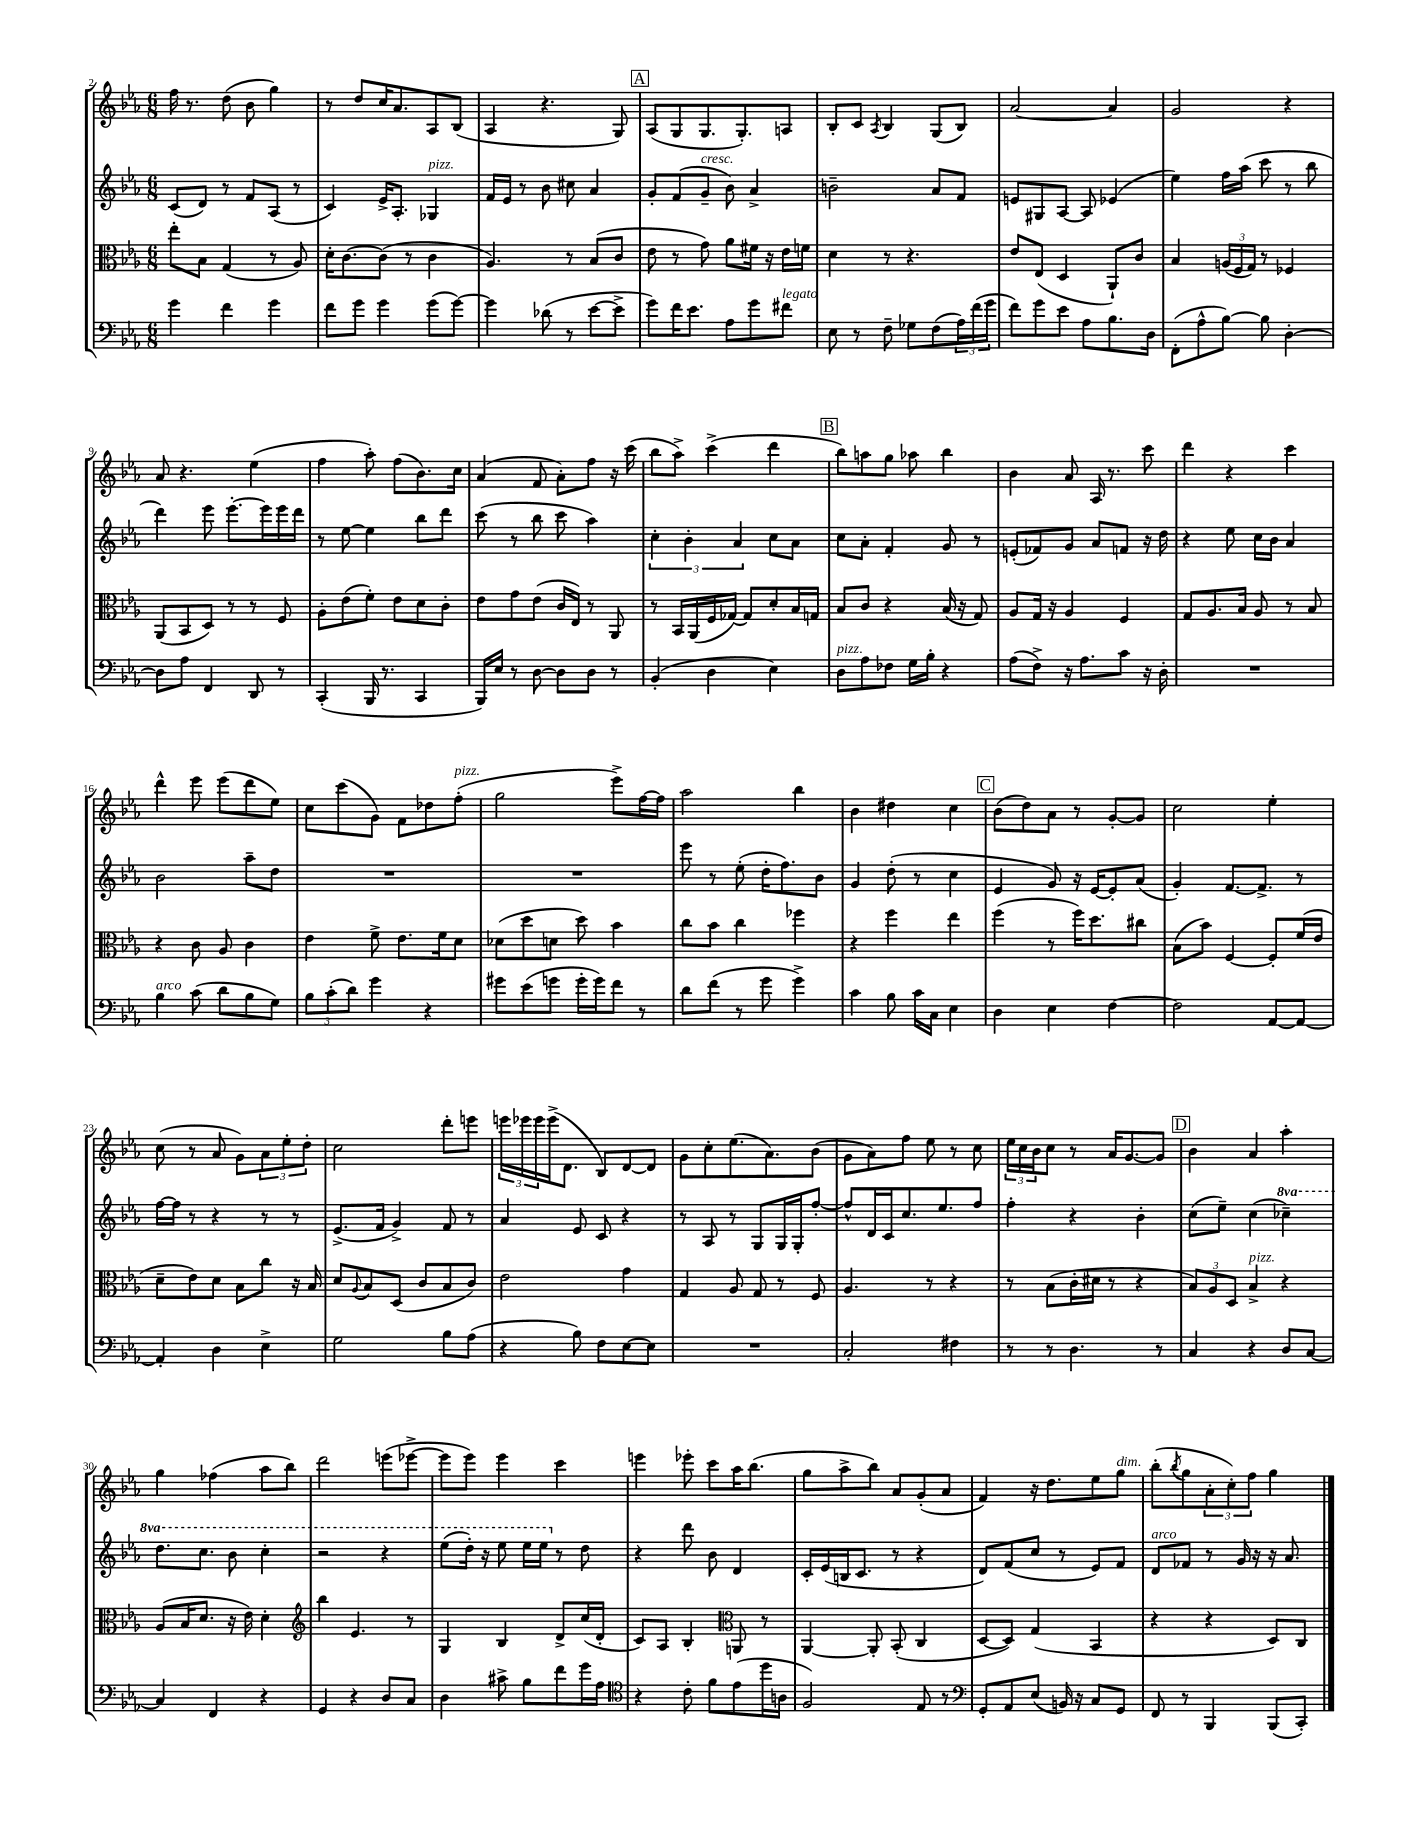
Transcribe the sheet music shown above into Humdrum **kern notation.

**kern	**kern	**kern	**kern
*part4	*part3	*part2	*part1
*staff4	*staff3	*staff2	*staff1
*clefF4	*clefC3	*clefG2	*clefG2
*k[b-e-a-]	*k[b-e-a-]	*k[b-e-a-]	*k[b-e-a-]
*M6/8	*M6/8	*M6/8	*M6/8
=2	=2	=2	=2
4g\	8ee-'\L	(8c/L	16ff\
.	.	.	8.r
.	8B-\J	8d/J)	.
4f\	(4G/	8r	(8dd\
.	.	8f/L	8b-\
4g\	8r	(8A-/J	4gg\)
.	8A-/)	8r	.
=3	=3	=3	=3
8f\L	16d'\KL	4c/)	8r
.	[8.c\	.	.
8g\J	.	.	8dd/L
4g\	(8c\J]	16e-^/KL	16cc/K
.	.	8.A-'/J	8.a-/
.	8r	.	.
!	!	!LO:TX:a:i:t=pizz.	!
(8g\L	4c\	4G-X/	8A-/
[8g\J)	.	.	(8B-/J
=4	=4	=4	=4
4g\]	4.A-/)	16f/LL	4A-/
.	.	16e-/JJ	.
.	.	8r	.
(8d-X\	.	8b-\	4.r
8r	8r	8cc#X\	.
[8e-\L	(8B-/L	4a-/	.
8e-^\J]	8c/J	.	8G/)
!!LO:REH:place=s1:t=A
=5	=5	=5	=5
8g\L)	8e-\	8g'/L	(8A-/L
16f\K	8r	(8f/	8G/
8.e-\J	.	.	.
!	!	!LO:TX:a:i:t=cresc.	!
.	8g\)	8g~/J	8.G/
8A-\L	8a-\L	8b-\)	.
.	.	.	8.G'/)
8g\	16f#X\Jk	4a-^/	.
.	16r	.	.
!LO:TX:a:i:t=legato	!	!	!
8f#X\J	16e-\LL	.	8An/J
.	16fn\JJ	.	.
=6	=6	=6	=6
8E-\	4d\	2bn~\	8B-'/L
8r	.	.	8c/J
.	.	.	8qA-/
8F~\	8r	.	4B-/
8G-X\L	4.r	.	.
(8F\	.	8a-/L	(8G/L
24A-\L)	.	8f/J	8B-/J)
(24f\	.	.	.
24g\JJ	.	.	.
=7	=7	=7	=7
8f\L)	8e-/L	8en/L	[2a-/
8g\	(8E-/J	8G#X/	.
8e-\J	4D/	[8A-/J	.
8A-\L	.	8A-/]	.
8.B-\	8AA-`/L)	(4e-X/	4a-/]
.	8c/J	.	.
16D\Jk	.	.	.
=8	=8	=8	=8
(8FF'\L	4B-/	4ee-\)	2g/
8A-^^\	.	.	.
[8B-\J)	(24An/LL	16ff\LL	.
.	24F/	.	.
.	.	(16aa-\JJ	.
.	24G/JJ)	.	.
8B-\]	8r	8ccc\	.
[4D'\	4F-X/	8r	4r
.	.	8bb-\	.
!!LO:LB:g=z
=9	=9	=9	=9
8D\L]	(8AA-/L	4ddd\)	8a-/
8A-\J	8BB-/	.	4.r
4FF/	8D/J)	8eee-\	.
.	8r	[8.eee-'\L	.
8DD/	8r	.	(4ee-\
.	.	16eee-\L]	.
8r	8F/	16eee-\	.
.	.	16ddd\JJ	.
=10	=10	=10	=10
(4CC'/	8A-'\L	8r	4ff\
.	(8e-\	[8ee-\	.
16BBB-/	8f'\J)	4ee-\]	8aa-'\)
8.r	.	.	.
.	8e-\L	.	(8ff\L
4CC/	8d\	8bb-\L	8.b-\)
.	8c'\J	8ddd\J	.
.	.	.	16cc\Jk
=11	=11	=11	=11
16BBB-/LL)	8e-\L	(8ccc\	(4a-/
16E-/JJ	.	.	.
8r	8g\	8r	.
[8D\	(8e-\J	8bb-\	8f/
8D\L]	16c/LL	8ccc\	8a-'\L)
.	16E-/JJ)	.	.
8D\J	8r	4aa-\)	8ff\J
8r	8AA-/	.	16r
.	.	.	(16ccc\
=12	=12	=12	=12
(4BB-'/	8r	6cc'\	8bb-\L
.	16BB-/LL	.	8aa-^\J)
.	.	6b-'\	.
.	(16AA-/	.	.
4D\	16F/	.	(4ccc^\
.	[16G-X/JJ)	.	.
.	.	6a-/	.
.	8G-/L]	.	.
4E-\)	8d'/	8cc\L	4ddd\
.	16B-/L	8a-\J	.
.	16Gn/JJ	.	.
!!LO:REH:place=s1:t=B
=13	=13	=13	=13
!LO:TX:a:i:t=pizz.	!	!	!
8D\L	8B-/L	8cc\L	8bb-\L)
8A-\	8c/J	8a-'\J	8aan\
8F-X\J	4r	4f'/	8gg\J
16G\LL	.	.	8aa-X\
16B-'\JJ	.	.	.
4r	(16B-/	8g/	4bb-\
.	16r	.	.
.	8G/)	8r	.
=14	=14	=14	=14
(8A-\L	8A-/L	(8en'/L	4b-\
8F^\J)	16G/Jk	8f-X/)	.
.	16r	.	.
16r	4A-/	8g/J	8a-/
8.A-\L	.	.	.
.	.	8a-/L	16A-/
.	.	.	8.r
8c\J	4F/	8fn/J	.
16r	.	16r	8ccc\
16D'\	.	16dd\	.
=15	=15	=15	=15
2.r	8G/L	4r	4ddd\
.	8.A-/	.	.
.	.	8ee-\	4r
.	16B-/Jk	.	.
.	8A-/	16cc\LL	.
.	.	16b-\JJ	.
.	8r	4a-/	4ccc\
.	8B-/	.	.
!!LO:LB:g=z
=16	=16	=16	=16
!LO:TX:a:i:t=arco	!	!	!
4B-\	4r	2b-\	4ddd^^\
(8c\	8c\	.	8eee-\
8d\L	8A-/	.	(8eee-\L
8B-\	4c\	8aa-~\L	8ddd\
8G\J)	.	8dd\J	8ee-\J)
=17	=17	=17	=17
12B-\L	4e-\	2.r	8cc\L
(12c'\	.	.	.
.	.	.	(8ccc\
12d\J)	.	.	.
4g\	8f^\	.	8g\J)
.	8.e-\L	.	8f\L
4r	.	.	8dd-X\
.	16f\k	.	.
!	!	!	!LO:TX:a:i:t=pizz.
.	8d\J	.	(8ff'\J
=18	=18	=18	=18
8g#X\L	(8d-X\L	2.r	2gg\
(8e-\	8dd\	.	.
8gn\J	8dn\J	.	.
16g'\LL	8dd\)	.	.
16g\J)	.	.	.
8f\J	4b-\	.	8eee-^\L)
8r	.	.	[16ff\L
.	.	.	16ff\JJ]
=19	=19	=19	=19
8d\L	8cc\L	8eee-\	2aa-\
(8f\J	8b-\J	8r	.
8r	4cc\	(8ee-'\	.
8g\	.	16dd'\KL	.
.	.	8.ff\)	.
4g^\)	4ff-X\	.	4bb-\
.	.	8b-\J	.
=20	=20	=20	=20
4c\	4r	4g/	4b-\
8B-\	4ff\	(8dd'\	4dd#X\
16c\LL	.	8r	.
16C\JJ	.	.	.
4E-\	4ee-\	4cc\	4cc\
!!LO:REH:place=s1:t=C
=21	=21	=21	=21
4D\	(4ff\	4e-/	(8b-\L
.	.	.	8dd\)
4E-\	8r	8g/)	8a-\J
.	16ff\KL)	16r	8r
.	8.dd\	[16e-/KL	.
[4F\	.	8e-'/]	[8g'/L
.	8cc#X\J	(8a-/J	8g/J]
=22	=22	=22	=22
2F\]	(8B-\L	4g'/)	2cc\
.	8b-\J)	.	.
.	[4F/	[8.f/L	.
.	.	8.f^/J]	.
[8AA-/L	8F'/L]	.	4ee-'\
8AA-/J_	(16f/L	8r	.
.	16e-/JJ	.	.
!!LO:LB:g=z
=23	=23	=23	=23
4AA-'/]	8d~\L	[16ff\LL	(8cc\
.	.	16ff\JJ]	.
.	8e-\)	8r	8r
4D\	8d\J	4r	8a-/
.	8B-\L	.	8g\L)
4E-^\	8cc\J	8r	12a-\
.	.	.	12ee-'\
.	16r	8r	.
.	.	.	12dd'\J
.	16B-/	.	.
=24	=24	=24	=24
2G\	8d/L	(8.e-^/L	2cc\
.	8qqA-/	.	.
.	8B-/	.	.
.	.	16f/Jk	.
.	(8D/J	4g^/)	.
.	8c/L	.	.
8B-\L	8B-/	8f/	8ddd'\L
(8A-\J	8c/J)	8r	8eeen\J
=25	=25	=25	=25
4r	2e-\	4a-/	24eeen\LL
.	.	.	24eee-X\
.	.	.	24eee-\
.	.	.	(16eee-^\J
.	.	.	8.d\J
8B-\)	.	8e-/	.
8F\L	.	8c/	8B-/L)
[8E-\	4g\	4r	[8d/
8E-\J]	.	.	8d/J]
=26	=26	=26	=26
2.r	4G/	8r	8g\L
.	.	8A-/	8cc'\
.	8A-/	8r	(8.ee-\
.	8G/	8G/L	.
.	.	.	8.a-\)
.	8r	16G/L	.
.	.	16G'/J	.
.	8F/	[8ff'/J	(8b-\J
=27	=27	=27	=27
2C'/	4.A-/	8ff^^/L]	8g\L
.	.	16d/L	8a-\)
.	.	16c/J	.
.	.	8.cc/	8ff\J
.	8r	.	8ee-\
.	.	8.ee-/	.
4F#X\	4r	.	8r
.	.	8ff/J	8cc\
=28	=28	=28	=28
8r	8r	4ff'\	24ee-\LL
.	.	.	24cc\
.	.	.	24b-\J
8r	(8B-\L	.	8cc\J
4.D\	16c'\L	4r	8r
.	16d#X\JJ	.	.
.	8r	.	16a-/KL
.	.	.	[8.g/
.	4r	4b-'\	.
8r	.	.	8g/J]
!!LO:REH:place=s1:t=D
=29	=29	=29	=29
4C/	12B-/L)	(8cc\L	4b-\
.	12A-/	.	.
.	.	8ee-~\J)	.
.	12D/J	.	.
!	!LO:TX:a:i:t=pizz.	!	!
4r	4B-^/	(4cc\	4a-/
*	*	*8va	*
8D/L	4r	4ccc-X~\)	4aa-'\
[8C/J	.	.	.
!!LO:LB:g=z
=30	=30	=30	=30
4C/]	(8A-/L	8.ddd\L	4gg\
.	16B-/K	.	.
.	8.d/J	8.ccc\J	.
4FF/	.	.	(4ff-X\
.	16r	8bb-\	.
.	16e-\)	.	.
4r	4d'\	4ccc'\	8aa-\L
.	.	.	8bb-\J)
=31	=31	=31	=31
*	*clefG2	*	*
4GG/	4bb-\	2r	2ddd\
4r	4.e-/	.	.
8D/L	.	4r	(8eeen\L
8C/J	8r	.	[8eee-X^\J
=32	=32	=32	=32
4D\	4G/	(8eee-\L	8eee-\L]
.	.	16ddd'\Jk)	8eee-\J)
.	.	16r	.
8c#X^\	4B-/	8eee-\	4eee-\
8B-\L	.	16eee-\LL	.
.	.	16eee-\JJ	.
*	*	*X8va	*
8f\	8d^/L	8r	4ccc\
16g\L	(16cc/L	8dd\	.
16A-\JJ	16d'/JJ	.	.
=33	=33	=33	=33
*clefC4	*	*	*
4r	8c/L)	4r	4eeen\
.	8A-/J	.	.
8c'\	4B-'/	8ddd\	8eee-X'\
8f\L	.	8b-\	8ccc\L
*	*clefC3	*	*
(8e-\	8AAn/	4d/	16aa-\K
.	.	.	(8.bb-\J
16dd\L	8r	.	.
16An\JJ	.	.	.
=34	=34	=34	=34
2F/)	[4AA-/	16c'/LL	8gg\L
.	.	(16e-/	.
.	.	16Bn/J	8aa-^\
.	.	8.c/J	.
.	8AA-'/]	.	8bb-\J)
.	(8BB-'/	8r	8a-/L
8E-/	4C/	4r	(8g'/
8r	.	.	8a-/J
=35	=35	=35	=35
*clefF4	*	*	*
8GG'/L	[8D/L	8d/L)	4f/)
8AA-/	8D/J])	(8f/	.
(8E-/J	(4G/	8cc/J	16r
.	.	.	8.dd\L
16BBn/)	.	8r	.
16r	.	.	.
8C/L	4BB-/	8e-/L)	8ee-\
!	!	!	!LO:TX:a:i:t=dim.
8GG/J	.	8f/J	8gg\J
=36	=36	=36	=36
!	!	!LO:TX:a:i:t=arco	!
8FF/	4r	8d/L	(8bb-'\L
.	.	.	8qbb-/
8r	.	8f-X/J	8gg\
4BBB-/	4r	8r	12a-'\
.	.	.	12cc'\)
.	.	16g/	.
.	.	.	12ff\J
.	.	16r	.
(8BBB-/L	8D/L)	16r	4gg\
.	.	8.a-/	.
8CC'/J)	8C/J	.	.
==	==	==	==
*-	*-	*-	*-
